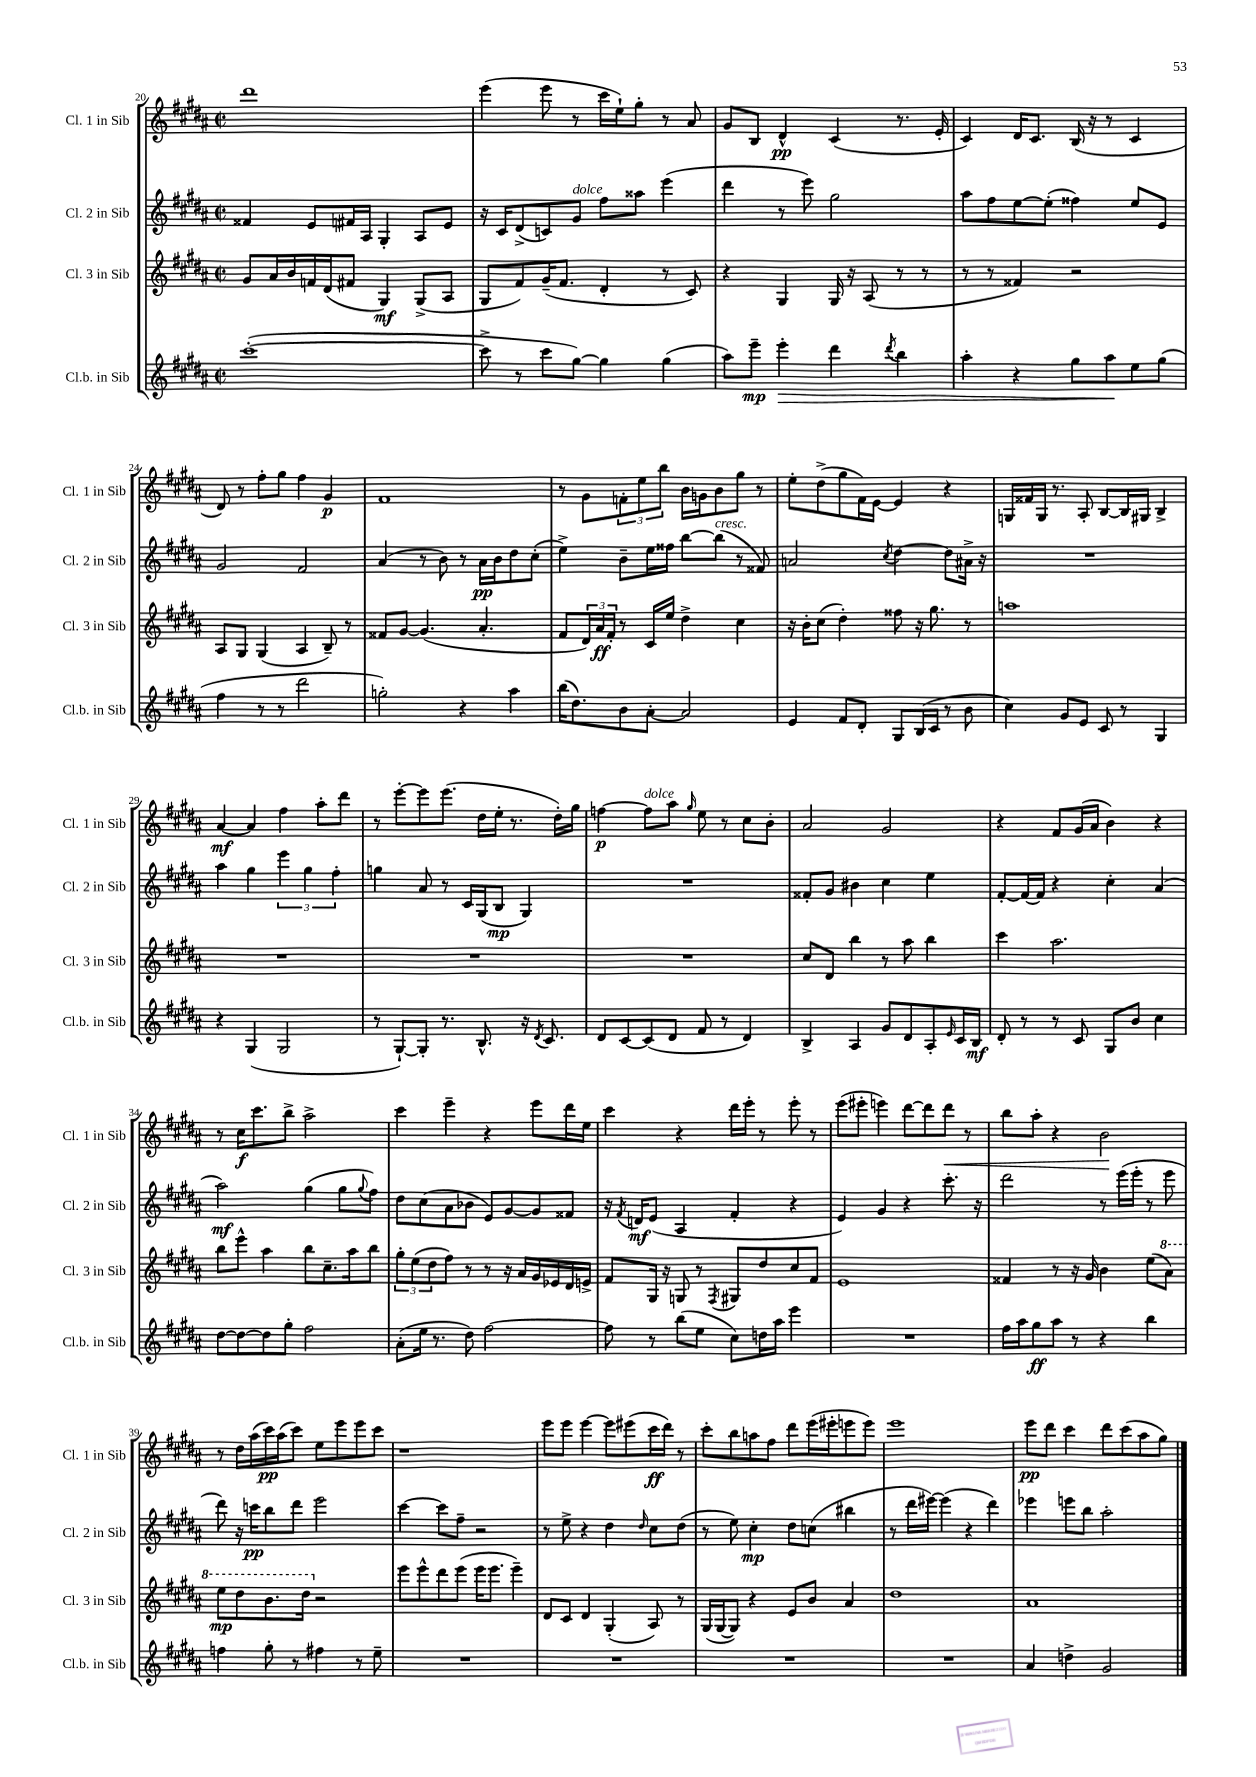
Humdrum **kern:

**kern	**dynam	**kern	**dynam	**kern	**dynam	**kern	**dynam
*part4	*part4	*part3	*part3	*part2	*part2	*part1	*part1
*staff4	*staff4	*staff3	*staff3	*staff2	*staff2	*staff1	*staff1
*I"Cl.b. in Sib	*	*I"Cl. 3 in Sib	*	*I"Cl. 2 in Sib	*	*I"Cl. 1 in Sib	*
*I'Cl.b. in Sib	*	*I'Cl. 3 in Sib	*	*I'Cl. 2 in Sib	*	*I'Cl. 1 in Sib	*
*clefG2	*	*clefG2	*	*clefG2	*	*clefG2	*
*k[f#c#g#d#a#]	*	*k[f#c#g#d#a#]	*	*k[f#c#g#d#a#]	*	*k[f#c#g#d#a#]	*
*M2/2	*	*M2/2	*	*M2/2	*	*M2/2	*
*met(c|)	*	*met(c|)	*	*met(c|)	*	*met(c|)	*
=20	=20	=20	=20	=20	=20	=20	=20
([1ccc#'	.	8g#/L	.	4f##X/	.	1ddd#	.
.	.	16a#/L	.	.	.	.	.
.	.	16b/	.	.	.	.	.
.	.	16fn/	.	8e/L	.	.	.
.	.	(16d#/J	.	.	.	.	.
.	.	8f#X/J	.	16f#X/L	.	.	.
.	.	.	.	16A#/JJ	.	.	.
.	.	4G#/)	mf	4G#'/	.	.	.
.	.	(8G#^/L	.	8A#/L	.	.	.
.	.	8A#/J	.	8e/J	.	.	.
=21	=21	=21	=21	=21	=21	=21	=21
8ccc#^\]	.	8G#/L	.	16r	.	(4eee\	.
.	.	.	.	16c#/KL	.	.	.
8r	.	8f#/)	.	(8d#^/	.	.	.
8ccc#\L	.	(16g#~/K	.	8cn/)	.	8eee\	.
.	.	8.f#/J	.	.	.	.	.
!	!	!	!	!LO:TX:a:i:t=dolce	!	!	!
[8gg#\J)	.	.	.	8g#/J	.	8r	.
4gg#\]	.	4d#'/	.	8ff#\L	.	16ccc#\LL	.
.	.	.	.	.	.	16ee`\J)	.
.	.	.	.	8aa##X\J	.	8gg#'\J	.
(4gg#\	.	8r	.	(4eee\	.	8r	.
.	.	8c#/)	.	.	.	8a#/	.
=22	=22	=22	=22	=22	=22	=22	=22
8aa#\L)	.	4r	.	4ddd#\	.	8g#/L	.
8eee~\J	mp	.	.	.	.	8B/J	.
!	!LO:HP:b	!	!	!	!	!	!
4eee'\	>	4G#/	.	8r	.	4d#^^/	pp
.	.	.	.	8eee\)	.	.	.
4ddd#\	.	16G#/	.	2gg#\	.	(4c#/	.
.	.	16r	.	.	.	.	.
.	.	(8A#/	.	.	.	.	.
8qddd#/	.	.	.	.	.	.	.
4bb\	.	8r	.	.	.	8.r	.
.	.	8r	.	.	.	.	.
.	.	.	.	.	.	16e'/	.
=23	=23	=23	=23	=23	=23	=23	=23
4aa#'\	.	8r	.	8aa#\L	.	4c#/)	.
.	.	8r	.	8ff#\	.	.	.
4r	.	4f##X/)	.	[8ee\	.	16d#/KL	.
.	.	.	.	.	.	8.c#/J	.
.	.	.	.	(8ee'\J]	.	.	.
8gg#\L	.	2r	.	4ff##X\)	.	(16B/	.
.	.	.	.	.	.	16r	.
8aa#\	.	.	.	.	.	8r	.
8ee\	]	.	.	8ee/L	.	4c#/	.
(8gg#\J	.	.	.	8e/J	.	.	.
!!LO:LB:g=z
=24	=24	=24	=24	=24	=24	=24	=24
4ff#\	.	8A#/L	.	2g#/	.	8d#/)	.
.	.	8G#/J	.	.	.	8r	.
8r	.	(4G#/	.	.	.	8ff#'\L	.
8r	.	.	.	.	.	8gg#\J	.
2ddd#\	.	4A#/	.	2f#/	.	4ff#\	.
.	.	8B~/)	.	.	.	4g#/	p
.	.	8r	.	.	.	.	.
=25	=25	=25	=25	=25	=25	=25	=25
2ggn'\)	.	8f##X/L	.	(4a#/	.	1f#	.
.	.	[8g#/J	.	.	.	.	.
.	.	(4.g#/]	.	8r	.	.	.
.	.	.	.	8b\)	.	.	.
4r	.	.	.	8r	.	.	.
.	.	4.a#'/	.	16a#\LL	pp	.	.
.	.	.	.	16b\J	.	.	.
4aa#\	.	.	.	8dd#\	.	.	.
.	.	.	.	(8cc#'\J	.	.	.
=26	=26	=26	=26	=26	=26	=26	=26
(16bb\KL	.	8f#/L	.	4ee^\)	.	8r	.
8.dd#\)	.	.	.	.	.	.	.
.	.	24d#/L)	.	.	.	8g#\L	.
.	.	24a#/	ff	.	.	.	.
.	.	24f#'/JJ	.	.	.	.	.
8b\	.	8r	.	8b~\L	.	12fn'\	.
.	.	.	.	.	.	12ee\	.
[8a#'\J	.	16c#/LL	.	16ee\L	.	.	.
.	.	.	.	.	.	12bb\J	.
.	.	16ee/JJ	.	16ff##X\JJ	.	.	.
2a#/]	.	4dd#^\	.	[8bb\L	.	16b\LL	.
.	.	.	.	.	.	16gn\J	.
!	!	!	!	!LO:TX:a:i:t=cresc.	!	!	!
.	.	.	.	(8bb\J]	.	8b\	.
.	.	4cc#\	.	8r	.	8gg#\J	.
.	.	.	.	8f##X/)	.	8r	.
=27	=27	=27	=27	=27	=27	=27	=27
4e/	.	16r	.	2an/	.	8ee'\L	.
.	.	16b'\KL	.	.	.	.	.
.	.	(8cc#\J	.	.	.	(8dd#^\	.
8f#/L	.	4dd#'\)	.	.	.	8gg#\	.
8d#'/J	.	.	.	.	.	16f#\L)	.
.	.	.	.	.	.	[16e\JJ	.
.	.	.	.	8qcc#/	.	.	.
8G#/L	.	8ff##X\	.	[4dd#\	.	4e/]	.
(16B/L	.	16r	.	.	.	.	.
16c#/JJ	.	8.gg#\	.	.	.	.	.
8r	.	.	.	8dd#\L]	.	4r	.
8b\	.	8r	.	16a#X^\Jk	.	.	.
.	.	.	.	16r	.	.	.
=28	=28	=28	=28	=28	=28	=28	=28
4cc#\)	.	1aan	.	1r	.	16Gn/LL	.
.	.	.	.	.	.	16f##X/	.
.	.	.	.	.	.	16G/JJ	.
.	.	.	.	.	.	8.r	.
8g#/L	.	.	.	.	.	.	.
8e/J	.	.	.	.	.	8A#'/	.
8c#/	.	.	.	.	.	[8B/L	.
8r	.	.	.	.	.	16B/L]	.
.	.	.	.	.	.	16G#X/JJ	.
4G#/	.	.	.	.	.	4B^/	.
!!LO:LB:g=z
=29	=29	=29	=29	=29	=29	=29	=29
4r	.	1r	.	4aa#\	.	[4a#/	mf
(4G#/	.	.	.	4gg#\	.	4a#/]	.
2G#/	.	.	.	6eee\	.	4ff#\	.
.	.	.	.	6gg#\	.	.	.
.	.	.	.	.	.	8aa#'\L	.
.	.	.	.	6ff#'\	.	.	.
.	.	.	.	.	.	8ddd#\J	.
=30	=30	=30	=30	=30	=30	=30	=30
8r	.	1r	.	4ggn\	.	8r	.
[8G#`/L)	.	.	.	.	.	[8eee'\L	.
8G#'/J]	.	.	.	8a#/	.	8eee\]	.
8.r	.	.	.	8r	.	(8.eee\J	.
.	.	.	.	16c#/LL	.	.	.
8.B^^/	.	.	.	(16G#/J	.	16dd#\LL	.
.	.	.	.	8B/J	mp	16ee'\JJ	.
.	.	.	.	.	.	8.r	.
16r	.	.	.	4G#/)	.	.	.
8qd#/	.	.	.	.	.	.	.
8.c#/	.	.	.	.	.	.	.
.	.	.	.	.	.	16dd#'\LL)	.
.	.	.	.	.	.	16gg#\JJ	.
=31	=31	=31	=31	=31	=31	=31	=31
8d#/L	.	1r	.	1r	.	[4ffn\	p
[8c#/	.	.	.	.	.	.	.
!	!	!	!	!	!	!LO:TX:a:i:t=dolce	!
(8c#/]	.	.	.	.	.	8ff\L]	.
8d#/J	.	.	.	.	.	8aa#\J	.
.	.	.	.	.	.	16qqgg#/	.
8f#/	.	.	.	.	.	8ee\	.
8r	.	.	.	.	.	8r	.
4d#/)	.	.	.	.	.	8cc#\L	.
.	.	.	.	.	.	8b'\J	.
=32	=32	=32	=32	=32	=32	=32	=32
4B^/	.	8cc#/L	.	8f##X'/L	.	2a#/	.
.	.	8d#/J	.	8g#/J	.	.	.
4A#/	.	4bb\	.	4b#X\	.	.	.
8g#/L	.	8r	.	4cc#\	.	2g#/	.
8d#/	.	8aa#\	.	.	.	.	.
8A#'/	.	4bb\	.	4ee\	.	.	.
16qqe/	.	.	.	.	.	.	.
16c#/L	.	.	.	.	.	.	.
16B/JJ	mf	.	.	.	.	.	.
=33	=33	=33	=33	=33	=33	=33	=33
8d#'/	.	4ccc#\	.	[8f#'/L	.	4r	.
8r	.	.	.	16f#/L_	.	.	.
.	.	.	.	16f#/JJ]	.	.	.
8r	.	2.aa#\	.	4r	.	8f#/L	.
8c#/	.	.	.	.	.	(16g#/L	.
.	.	.	.	.	.	16a#/JJ	.
8G#/L	.	.	.	4cc#'\	.	4b\)	.
8b/J	.	.	.	.	.	.	.
4cc#\	.	.	.	(4a#/	.	4r	.
!!LO:LB:g=z
=34	=34	=34	=34	=34	=34	=34	=34
[8dd#\L	.	8bb\L	.	2aa#\)	mf	8r	.
8dd#\_	.	8eee^^\J	.	.	.	16cc#\KL	f
.	.	.	.	.	.	8.ccc#\	.
8dd#\]	.	4aa#\	.	.	.	.	.
8gg#'\J	.	.	.	.	.	8bb^\J	.
2ff#\	.	8bb\L	.	(4gg#\	.	2aa#^\	.
.	.	8.cc#~\	.	.	.	.	.
.	.	.	.	8gg#\L	.	.	.
.	.	16aa#\k	.	.	.	.	.
.	.	.	.	8qqgg#/	.	.	.
.	.	8bb\J	.	8ff#\J)	.	.	.
=35	=35	=35	=35	=35	=35	=35	=35
(8a#'\L	.	12gg#'\L	.	8dd#\L	.	4ccc#\	.
.	.	(12ee\	.	.	.	.	.
16ee\Jk	.	.	.	(8cc#\	.	.	.
.	.	12dd#\	.	.	.	.	.
8.r	.	.	.	.	.	.	.
.	.	8ff#\J)	.	8a#\	.	4eee~\	.
8dd#\)	.	8r	.	8b-X\J	.	.	.
[2ff#\	.	8r	.	8e/L)	.	4r	.
.	.	16r	.	[8g#/	.	.	.
.	.	16a#/LL	.	.	.	.	.
.	.	16g#/	.	8g#/]	.	8eee\L	.
.	.	16e-X/	.	.	.	.	.
.	.	16d#/	.	8f##X/J	.	16ddd#\L	.
.	.	16en^/JJ	.	.	.	16ee\JJ	.
=36	=36	=36	=36	=36	=36	=36	=36
8ff#\]	.	8f#/L	.	16r	.	4ccc#\	.
.	.	.	.	8qf#/	.	.	.
.	.	.	.	16dn/KL	mf	.	.
8r	.	16G#/Jk	.	(8e/J	.	.	.
.	.	16r	.	.	.	.	.
(8bb\L	.	8Gn/	.	4A#/	.	4r	.
8ee\J	.	8r	.	.	.	.	.
.	.	8qF#/	.	.	.	.	.
8cc#\L)	.	8G#X/L	.	4f#'/	.	16ddd#\LL	.
.	.	.	.	.	.	16eee'\JJ	.
16ddn\L	.	8dd#/	.	.	.	8r	.
16aa#\JJ	.	.	.	.	.	.	.
4eee\	.	8cc#/	.	4r	.	8eee'\	.
.	.	8f#/J	.	.	.	8r	.
=37	=37	=37	=37	=37	=37	=37	=37
1r	.	1e	.	4e/)	.	(8eee\L	.
.	.	.	.	.	.	8eee#X'\J	.
.	.	.	.	4g#/	.	4eeen\)	.
.	.	.	.	4r	.	[8ddd#\L	.
.	.	.	.	.	.	8ddd#\]	.
!	!	!	!	!	!	!	!LO:HP:b
.	.	.	.	8.ccc#'\	.	8ddd#\J	<
.	.	.	.	.	.	8r	.
.	.	.	.	16r	.	.	.
=38	=38	=38	=38	=38	=38	=38	=38
16ff#\LL	.	4f##X/	.	2ddd#\	.	8bb\L	.
16aa#\J	.	.	.	.	.	.	.
8gg#\	ff	.	.	.	.	8aa#'\J	.
8aa#\J	.	8r	.	.	.	4r	.
8r	.	16r	.	.	.	.	.
.	.	16g#/	.	.	.	.	.
4r	.	4b\	.	8r	.	2b\	.
.	.	.	.	(16eee\LL	.	.	.
.	.	.	.	16eee'\JJ	.	.	.
4bb\	.	(8ee\L	.	8r	.	.	.
*	*	*8va	*	*	*	*	*
.	.	8aa#\J)	.	8eee\	.	.	.
.	.	.	.	.	.	.	[
!!LO:LB:g=z
=39	=39	=39	=39	=39	=39	=39	=39
4ffn\	.	8eee\L	mp	8ddd#\)	.	8r	.
.	.	8ddd#\	.	16r	.	16dd#\LL	.
.	.	.	.	16cccn\KL	pp	(16aa#\	.
8gg#'\	.	8.bb\	.	8bb\	.	16ccc#\)	pp
.	.	.	.	.	.	(16aa#\J	.
8r	.	.	.	8ddd#\J	.	8ccc#\J)	.
.	.	16ddd#\Jk	.	.	.	.	.
*	*	*X8va	*	*	*	*	*
4ff#X\	.	2r	.	2eee\	.	8ee\L	.
.	.	.	.	.	.	8eee\	.
8r	.	.	.	.	.	8eee\	.
8ee~\	.	.	.	.	.	8ccc#\J	.
=40	=40	=40	=40	=40	=40	=40	=40
1r	.	8eee\L	.	[4ccc#\	.	1r	.
.	.	8eee^^\	.	.	.	.	.
.	.	8ddd#\	.	8ccc#\L]	.	.	.
.	.	(8eee\J	.	8ff#~\J	.	.	.
.	.	16eee\KL	.	2r	.	.	.
.	.	8.eee\J	.	.	.	.	.
.	.	4eee~\)	.	.	.	.	.
=41	=41	=41	=41	=41	=41	=41	=41
1r	.	8d#/L	.	8r	.	8eee\L	.
.	.	8c#/J	.	8ee^\	.	8eee\J	.
.	.	4d#/	.	4r	.	[4eee\	.
.	.	(4G#'/	.	4dd#\	.	8eee\L]	.
.	.	.	.	.	.	(8eee#X\	.
.	.	.	.	16qqdd#/	.	.	.
.	.	8A#/)	.	8cc#\L	.	16ccc#\L	ff
.	.	.	.	.	.	16ddd#\JJ)	.
.	.	8r	.	(8dd#\J	.	8r	.
=42	=42	=42	=42	=42	=42	=42	=42
1r	.	(16G#/LL	.	8r	.	8ccc#'\L	.
.	.	[16G#/J	.	.	.	.	.
.	.	8G#/J])	.	8ee\)	.	8bb\	.
.	.	4r	.	4cc#'\	mp	8aan\	.
.	.	.	.	.	.	8ff#\J	.
.	.	8e/L	.	8dd#\L	.	8ddd#\L	.
.	.	8b/J	.	(8ccn\J	.	(16eee\L	.
.	.	.	.	.	.	16eee#X'\J	.
.	.	4a#/	.	4bb#X\	.	8eeen\	.
.	.	.	.	.	.	8eee\J)	.
=43	=43	=43	=43	=43	=43	=43	=43
1r	.	1dd#	.	8r	.	1eee	.
.	.	.	.	16ddd#\LL	.	.	.
.	.	.	.	[16eee#X\JJ)	.	.	.
.	.	.	.	(4eee#\]	.	.	.
.	.	.	.	4r	.	.	.
.	.	.	.	4ddd#\)	.	.	.
=44	=44	=44	=44	=44	=44	=44	=44
4a#/	.	1a#	.	4eee-X\	.	8eee\L	pp
.	.	.	.	.	.	8ddd#\J	.
4ddn^\	.	.	.	8eeen\L	.	4ccc#\	.
.	.	.	.	8bb\J	.	.	.
2g#/	.	.	.	2aa#'\	.	8ddd#\L	.
.	.	.	.	.	.	(8ccc#\	.
.	.	.	.	.	.	8aa#\	.
.	.	.	.	.	.	8gg#\J)	.
==	==	==	==	==	==	==	==
*-	*-	*-	*-	*-	*-	*-	*-
